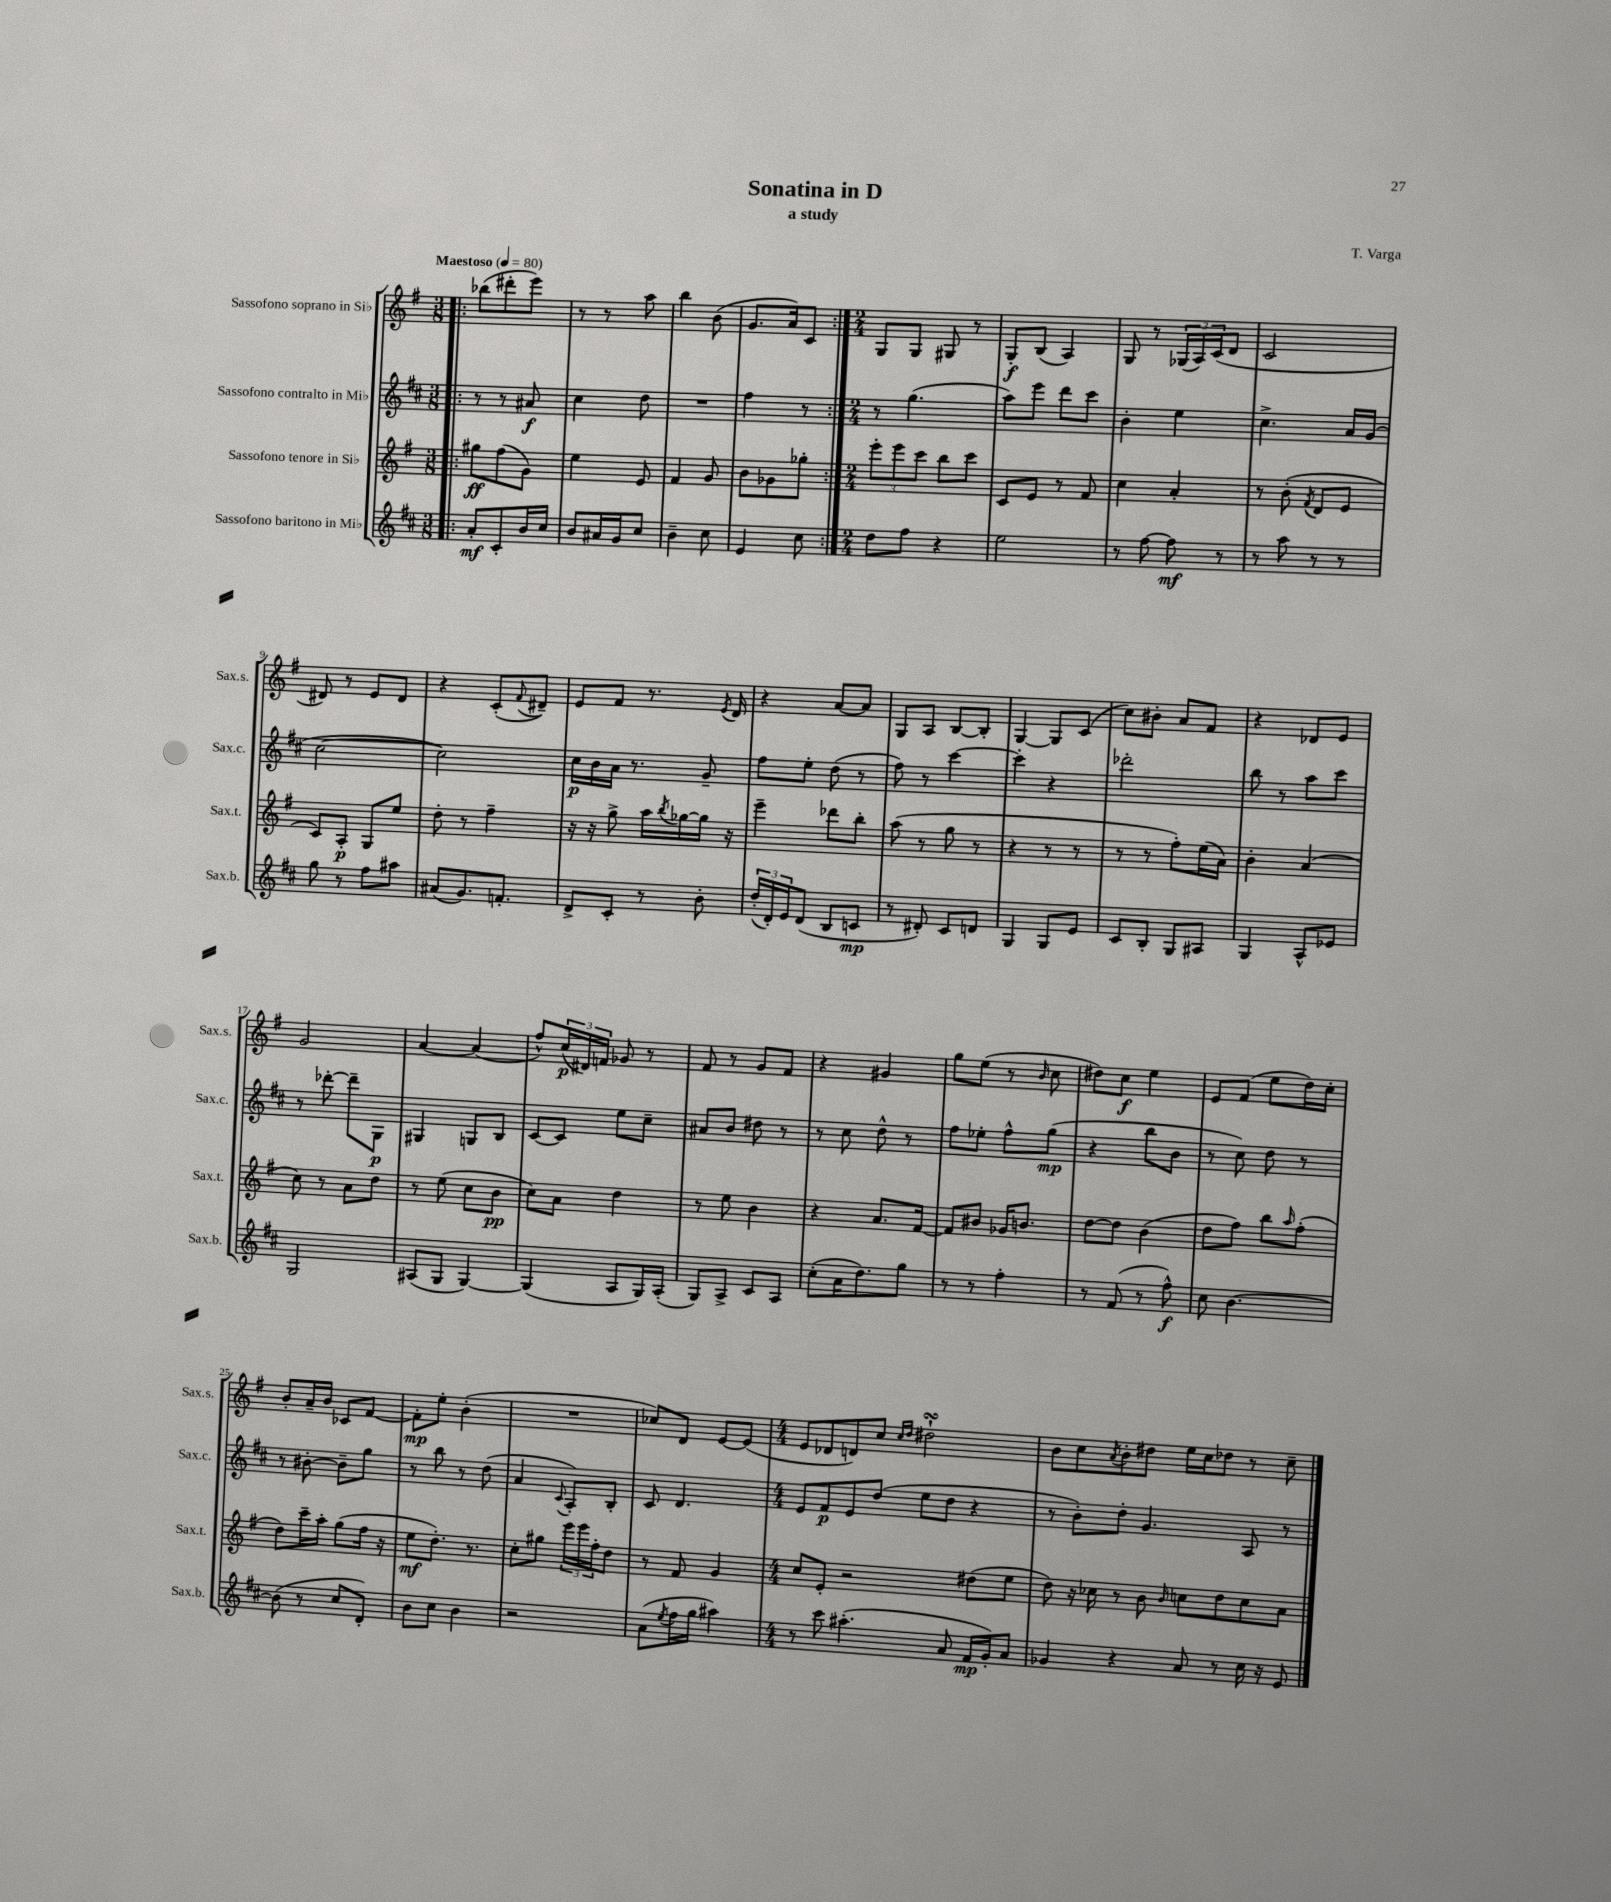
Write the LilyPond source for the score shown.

\header { title = "Sonatina in D" composer = "T. Varga" subtitle = "a study" }
<<
\new StaffGroup <<
\new Staff = "s0" \with { instrumentName = "Sassofono soprano in Sib" shortInstrumentName = "Sax.s." } {
    \clef treble \key g \major \numericTimeSignature \time 3/8 \tempo "Maestoso" 4 = 80
    \repeat volta 2 { \bar ".|:" bes''8( dis'''8-. e'''8) |
    r8 r8 a''8 |
    b''4 b'8( |
    g'8. a'16) c'8 | }
    \numericTimeSignature \time 2/4 g8 g8 gis8 r8 |
    g8-.\f b8( a4) |
    g8 r8 \tuplet 3/2 { ges16( a16) c'16( } d'8 |
    c'2 |
    dis'8) r8 e'8 dis'8 |
    r4 c'8-.( \appoggiatura { fis'8 } dis'8--) |
    e'8 fis'8 r8. \acciaccatura { e'8 } d'16 |
    r4 a'8~ a'8 |
    g8 a8 b8~ b8-. |
    g4~ g8 c'8( |
    c''8) bis'8-. a'8 fis'8 |
    r4 des'8 e'8 |
    g'2 |
    a'4~ a'4( |
    fis''8-^) \tuplet 3/2 { c''16\p( dis'16) f'16 } ges'8 r8 |
    fis'8 r8 g'8 fis'8 |
    r4 gis'4 |
    g''8 e''8( r8 \grace { b'16 } c''8 |
    dis''8) c''8\f e''4 |
    e'8 fis'8( e''8 d''16) c''16-. |
    b'8-. a'16-- b'16 ces'8 fis'8~ |
    fis'8-.\mp e''8-. b'4-.( |
    R2 |
    ces''8) d'8 e'8~ e'8( |
    \numericTimeSignature \time 4/4 e'8 des'8 d'8) c''8 \grace { c''16 d''16 } dis''2-!\turn |
    b'8 c''8 \acciaccatura { a'8 } b'8-. dis''8 e''16 c''16 des''8 r8 c''8-- \bar "|." |
}
\new Staff = "s1" \with { instrumentName = "Sassofono contralto in Mib" shortInstrumentName = "Sax.c." } {
    \clef treble \key d \major \numericTimeSignature \time 3/8
    \repeat volta 2 { \bar ".|:" r8 r8 ais'8\f |
    cis''4 d''8 |
    R4. |
    fis''4 r8 | }
    \numericTimeSignature \time 2/4 r8 g''4.( |
    a''8) e'''8 d'''8 cis'''8 |
    b'4-. e''4 |
    cis''4.-> a'16 g'16( |
    cis''2~ |
    cis''2) |
    cis''16\p b'16 a'16 r8. g'8-- |
    fis''8 e''8-. d''8( r8 |
    fis''8) r8 cis'''4~ |
    cis'''4-. r4 |
    des'''2-. |
    b''8 r8 a''8 cis'''8 |
    r8 des'''8~-. des'''8-- g8\p |
    gis4 g8 b8 |
    cis'8~ cis'8 e''8 cis''8-- |
    ais'8 b'8 dis''8 r8 |
    r8 cis''8 d''8-^ r8 |
    fis''8 ees''8-. fis''8-^ g''8\mp( |
    r4 b''8 b'8 |
    r8 cis''8) d''8 r8 |
    r8 bis'8~-. bis'8-- g''8 |
    r8 b''8 r8 d''8( |
    a'4 \appoggiatura { cis'8 } a8-.) b8-. |
    cis'8 d'4. |
    \numericTimeSignature \time 4/4 e'8 fis'8\p e'8 d''8( e''8 d''8 r4 |
    r8 b'8-.) d''8-. g'4. a8 r8 \bar "|." |
}
\new Staff = "s2" \with { instrumentName = "Sassofono tenore in Sib" shortInstrumentName = "Sax.t." } {
    \clef treble \key g \major \numericTimeSignature \time 3/8
    \repeat volta 2 { \bar ".|:" gis''8\ff fis''8( g'8) |
    e''4 e'8 |
    fis'4 g'8 |
    b'8 ges'8 ges''8-. | }
    \numericTimeSignature \time 2/4 \tuplet 3/2 { e'''8-. e'''8 c'''8 } b''8 c'''8 |
    c'8 e'8 r8 fis'8 |
    c''4 a'4-. |
    r8 b'8-.( \acciaccatura { fis'8 } d'8 e'8 |
    c'8) a8-.\p g8 e''8 |
    d''8-. r8 fis''4-- |
    r16 r16 g''8-> a''16 \acciaccatura { b''8 } ges''16~ ges''16 r16 |
    e'''4-- des'''8 b''8-. |
    a''8( r8 g''8 r8 |
    r4 r8 r8 |
    r8 r8 fis''8-.) e''16( a'16) |
    b'4-. a'4( |
    c''8) r8 a'8 d''8 |
    r8 e''8( c''8 b'8\pp |
    c''8) a'8 d''4 |
    r8 e''8 b'4 |
    r4 a'8. fis'16~ |
    fis'8 bis'8 ges'16 b'8. |
    d''8~ d''8 b'4( |
    d''8 fis''8) b''8 \grace { a''16 } fis''8-.( |
    d''8) c'''16-- a''16-. g''8( fis''16 r16 |
    e''8\mf d''8.-.) r8. |
    c''8-. gis''8 \tuplet 3/2 { e'''16 e'''16 fis''16-. } d''8 |
    r8 fis'8 g'4 |
    \numericTimeSignature \time 4/4 c''8 e'8-. r2 dis''8( e''8 |
    d''8) r16 ces''16 r8 b'8 \grace { b'16 } c''8 d''8 c''8 a'8 \bar "|." |
}
\new Staff = "s3" \with { instrumentName = "Sassofono baritono in Mib" shortInstrumentName = "Sax.b." } {
    \clef treble \key d \major \numericTimeSignature \time 3/8
    \repeat volta 2 { \bar ".|:" a'8-.\mf cis'8-. b'16 cis''16 |
    b'8 ais'16 g'16 cis''8 |
    b'4-- cis''8 |
    e'4 cis''8 | }
    \numericTimeSignature \time 2/4 d''8 fis''8 r4 |
    e''2 |
    r8 fis''8~ fis''8\mf r8 |
    r8 a''8 r8 r8 |
    g''8 r8 fis''8 ais''8 |
    ais'8( g'8.) f'8.-. |
    d'8-> cis'8-. r8 b'8-. |
    \tuplet 3/2 { d''16-.( d'16-.) e'16 } d'8( b8 c'8\mp |
    r8 dis'8-.) cis'8 d'8 |
    g4 g8 e'8 |
    cis'8 b8-. g8 ais8 |
    g4 a8-^ ees'8 |
    g2 |
    ais8( g8 g4~) |
    g4( a8 g16) a16-.( |
    g8) a8-> cis'8 a8 |
    cis''8-.( a'16 d''8.) g''8 |
    r8 r8 fis''4-. |
    r8 fis'8( r8 fis''8-^\f) |
    cis''8 b'4.~ |
    b'8( r8 cis''8 d'8-.) |
    b'8 cis''8 b'4 |
    r2 |
    a'8( \acciaccatura { e''8 } fis''16 g''16 ais''4) |
    \numericTimeSignature \time 4/4 r8 cis'''8 ais''4.-.( a'8 fis'16\mp g'16-.) a'8 |
    ges'4 r4 a'8 r8 cis''16 r16 e'8 \bar "|." |
}
>>
>>
